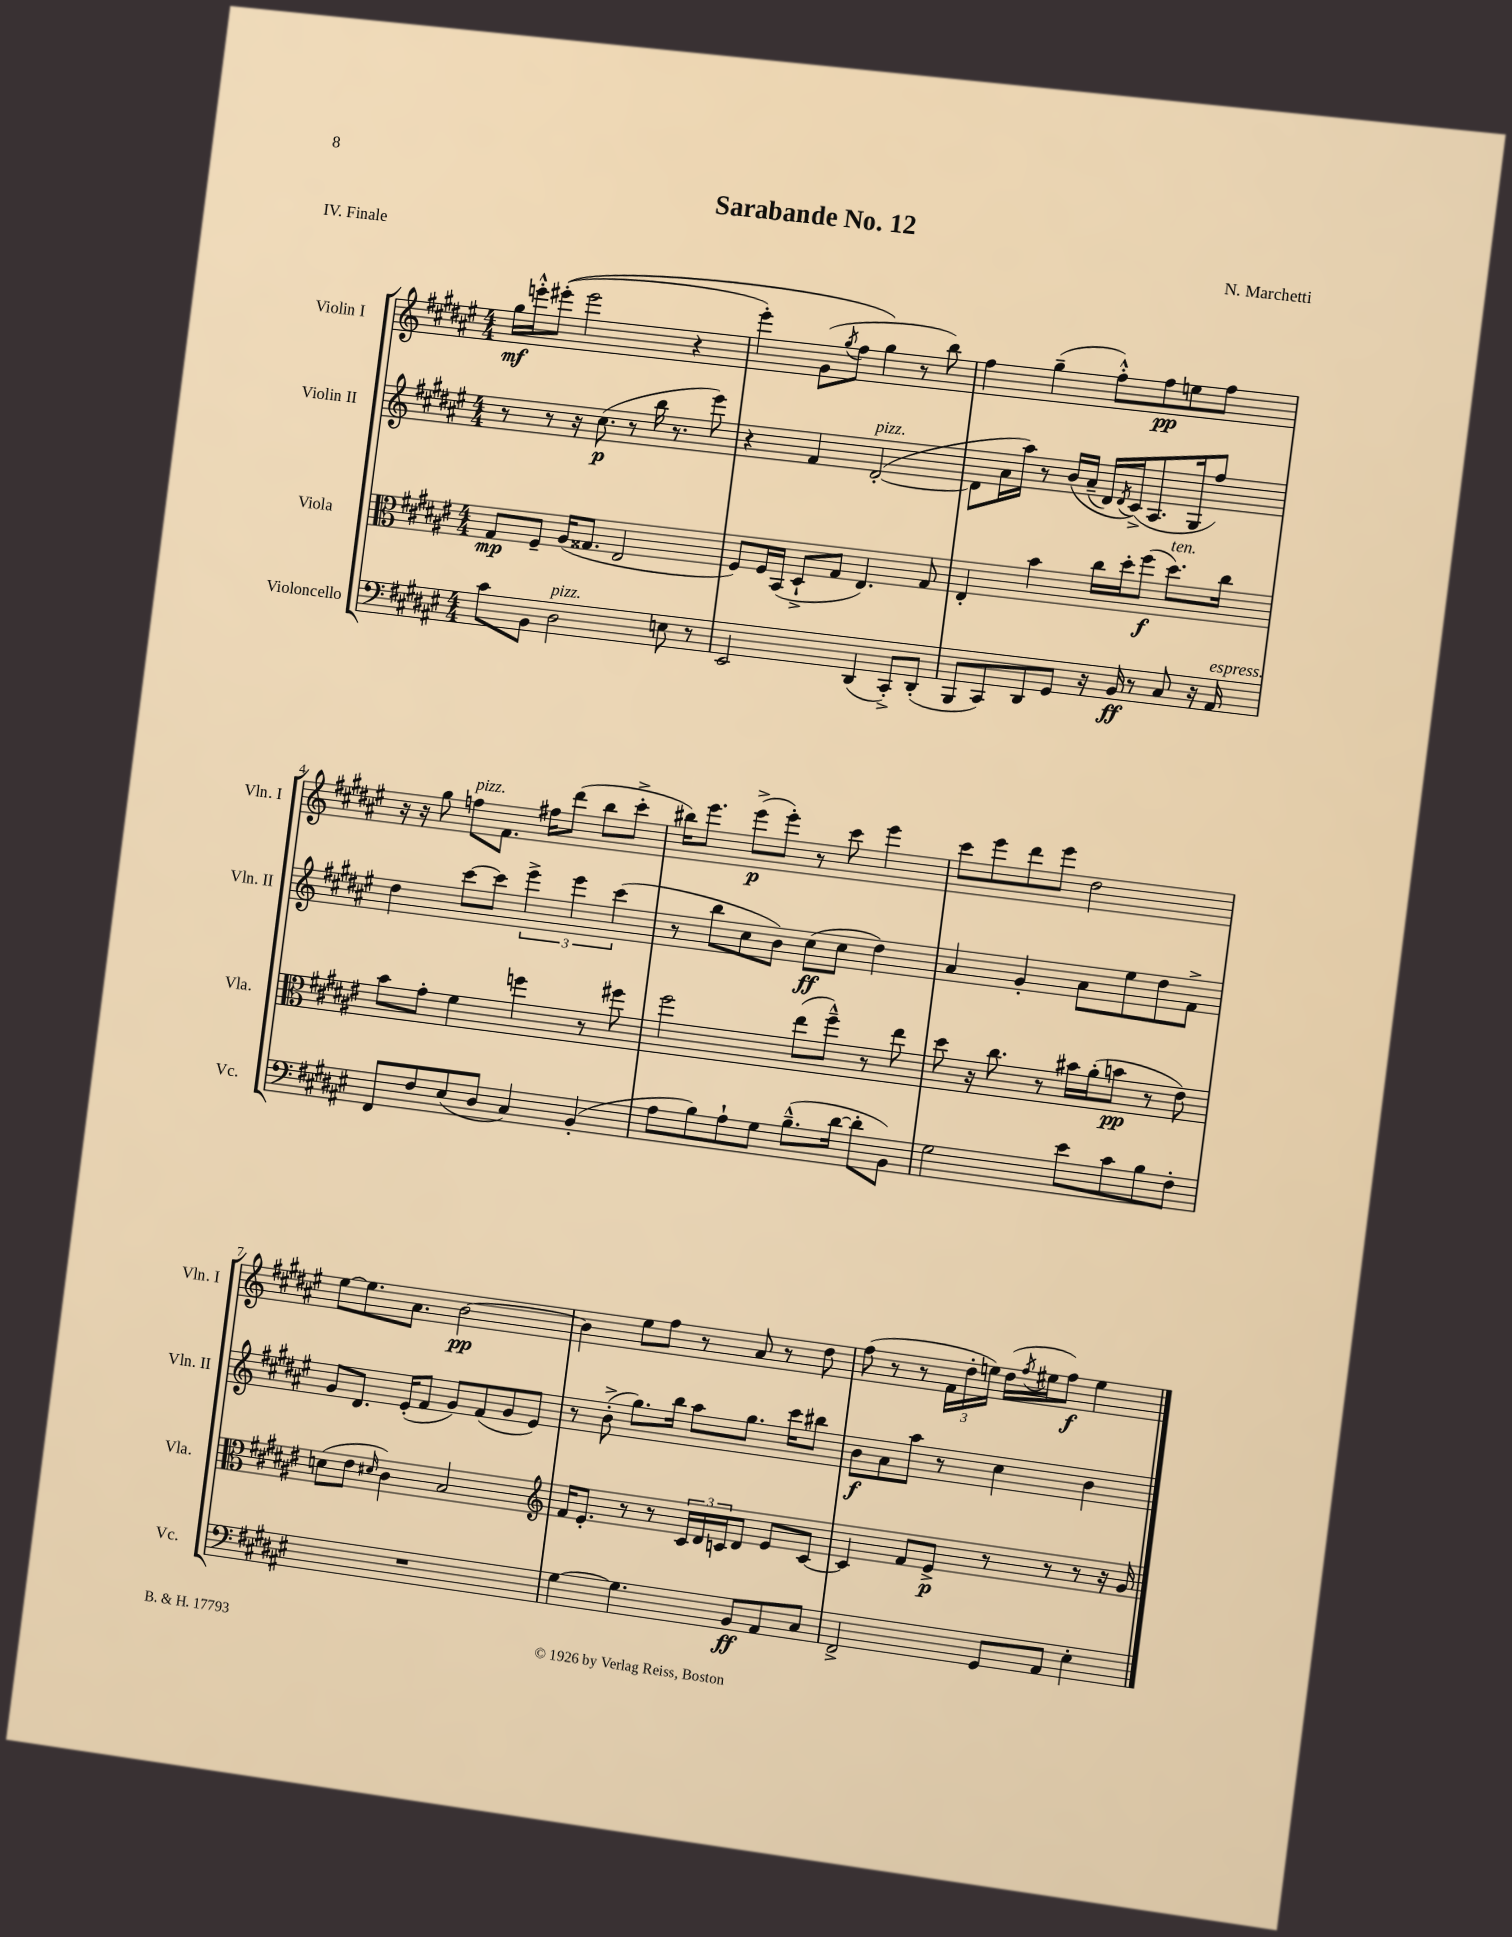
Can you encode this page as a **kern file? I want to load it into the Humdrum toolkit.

**kern	**dynam	**kern	**dynam	**kern	**dynam	**kern	**dynam
*part4	*part4	*part3	*part3	*part2	*part2	*part1	*part1
*staff4	*staff4	*staff3	*staff3	*staff2	*staff2	*staff1	*staff1
*I"Violoncello	*	*I"Viola	*	*I"Violin II	*	*I"Violin I	*
*I'Vc.	*	*I'Vla.	*	*I'Vln. II	*	*I'Vln. I	*
*clefF4	*	*clefC3	*	*clefG2	*	*clefG2	*
*k[f#c#g#d#a#e#]	*	*k[f#c#g#d#a#e#]	*	*k[f#c#g#d#a#e#]	*	*k[f#c#g#d#a#e#]	*
*M4/4	*	*M4/4	*	*M4/4	*	*M4/4	*
=1	=1	=1	=1	=1	=1	=1	=1
8c#\L	.	8G#/L	mp	8r	.	16gg#\LL	mf
.	.	.	.	.	.	16eeen'^^\J	.
8BB\J	.	8F#~/J	.	8r	.	((8eee#X'\J	.
!LO:TX:a:i:t=pizz.	!	!	!	!	!	!	!
2D#\	.	(16A#/KL	.	16r	.	2eee#\	.
.	.	8.G##X/J	.	(8.cc#\	p	.	.
.	.	2E#/	.	8r	.	.	.
.	.	.	.	16bb\	.	.	.
.	.	.	.	8.r	.	.	.
8En\	.	.	.	.	.	4r	.
8r	.	.	.	8eee#\)	.	.	.
=2	=2	=2	=2	=2	=2	=2	=2
2EE#/	.	8F#/L)	.	4r	.	4eee#'\)	.
.	.	16F#/L	.	.	.	.	.
.	.	(16BB/JJ	.	.	.	.	.
.	.	8D#`^/L	.	4f#/	.	(8g#\L	.
.	.	.	.	.	.	8qgg#/	.
.	.	8G#/J	.	.	.	8ff#\J	.
!	!	!	!	!LO:TX:a:i:t=pizz.	!	!	!
(4DD#/	.	4.E#/)	.	([2d#'/	.	4gg#\)	.
8CC#'^/L)	.	.	.	.	.	8r	.
(8DD#'/J	.	8G#/	.	.	.	8bb\)	.
=3	=3	=3	=3	=3	=3	=3	=3
8BBB/L	.	4E#'/	.	8d#\L]	.	4ff#\	.
8CC#/)	.	.	.	16a#\L	.	.	.
.	.	.	.	16aa#\JJ)	.	.	.
8DD#/	.	4b\	.	8r	.	(4gg#~\	.
8GG#/J	.	.	.	(16b/LL	.	.	.
.	.	.	.	(16a#~/JJ	.	.	.
16r	.	16cc#\LL	.	16d#/LL)	.	8ff#'^^\L)	.
.	.	.	.	8qd#/	.	.	.
16BB/	ff	16dd#'\J	.	(16c#^/J)	.	.	.
8r	.	(8ff#\J	f	8.A#/	.	8ff#\	pp
!	!	!LO:TX:a:i:t=ten.	!	!	!	!	!
8C#/	.	8.dd#\L)	.	.	.	8een\	.
.	.	.	.	16G#/k	.	.	.
16r	.	.	.	8ff#/J)	.	8ff#\J	.
!LO:TX:a:i:t=espress.	!	!	!	!	!	!	!
16AA#/	.	16cc#\Jk	.	.	.	.	.
!!LO:LB:g=z
=4	=4	=4	=4	=4	=4	=4	=4
8FF#/L	.	8b\L	.	4dd#\	.	16r	.
.	.	.	.	.	.	16r	.
8F#/	.	8g#'\J	.	.	.	8gg#\	.
!	!	!	!	!	!	!LO:TX:a:i:t=pizz.	!
(8E#/	.	4f#\	.	[8ccc#\L	.	8ffn\L	.
8D#/J	.	.	.	8ccc#\J]	.	8.f#\J	.
4C#/)	.	4ffn\	.	6eee#^\	.	.	.
.	.	.	.	.	.	16ff#X\KL	.
.	.	.	.	.	.	(8ddd#\J	.
.	.	.	.	6eee#\	.	.	.
(4BB'/	.	8r	.	.	.	8bb\L	.
.	.	.	.	(6ccc#\	.	.	.
.	.	8ff#X\	.	.	.	8ccc#'^\J	.
=5	=5	=5	=5	=5	=5	=5	=5
8A#\L	.	2ff#\	.	8r	.	16bb#X\KL)	.
.	.	.	.	.	.	8.eee#\J	.
8B\)	.	.	.	8bb\L	.	.	.
8A#`\	.	.	.	8cc#\	.	(8eee#^\L	p
8G#\J	.	.	.	8b\J)	.	8eee#'\J)	.
(8.B~^^\L	.	(8ee#\L	.	(8cc#\L	ff	8r	.
.	.	8ff#~^^\J)	.	8cc#\J	.	8ccc#\	.
[16d#\Jk	.	.	.	.	.	.	.
8d#'\L]	.	8r	.	4dd#\)	.	4eee#\	.
8BB\J)	.	8ee#\	.	.	.	.	.
=6	=6	=6	=6	=6	=6	=6	=6
2G#\	.	8dd#\	.	4a#/	.	8ccc#\L	.
.	.	16r	.	.	.	8eee#\	.
.	.	8.cc#\	.	.	.	.	.
.	.	.	.	4g#'/	.	8ddd#\	.
.	.	8r	.	.	.	8eee#\J	.
8e#\L	.	16b#X\LL	.	8a#\L	.	2dd#\	.
.	.	(16a#'\J	.	.	.	.	.
8c#\	.	8bn\J	pp	8ee#\	.	.	.
8B\	.	8r	.	8dd#\	.	.	.
8F#'\J	.	8e#\)	.	8f#^\J	.	.	.
!!LO:LB:g=z
=7	=7	=7	=7	=7	=7	=7	=7
1r	.	(8dn\L	.	8g#/L	.	[8ee#\L	.
.	.	8e#\J	.	8.d#/J	.	8.ee#\]	.
.	.	16qqd#X/	.	.	.	.	.
.	.	4c#\)	.	.	.	.	.
.	.	.	.	(16e#'/KL	.	8.a#\J	.
.	.	.	.	8f#/J	.	.	.
.	.	2B/	.	8g#/L)	.	[2b\	pp
.	.	.	.	(8f#/	.	.	.
.	.	.	.	8g#/	.	.	.
.	.	.	.	8e#/J)	.	.	.
=8	=8	=8	=8	=8	=8	=8	=8
*	*	*clefG2	*	*	*	*	*
[4G#\	.	16f#/KL	.	8r	.	4b\]	.
.	.	8.e#'/J	.	.	.	.	.
.	.	.	.	(8b'^\	.	.	.
4.G#\]	.	8r	.	8.gg#\L)	.	8ee#\L	.
.	.	8r	.	.	.	8ff#\J	.
.	.	.	.	16bb\Jk	.	.	.
.	.	24c#/LL	.	8aa#\L	.	8r	.
.	.	24d#/	.	.	.	.	.
.	.	24cn/J	.	.	.	.	.
8BB/L	ff	8d#/J	.	8.gg#\J	.	8a#/	.
8AA#/	.	8e#/L	.	.	.	8r	.
.	.	.	.	16ccc#\KL	.	.	.
8C#/J	.	[8c/J	.	8bb#X\J	.	8dd#\	.
=9	=9	=9	=9	=9	=9	=9	=9
2FF#^/	.	4c/]	.	8b\L	f	(8ff#\	.
.	.	.	.	8a#\	.	8r	.
.	.	8f#/L	.	8aa#\J	.	8r	.
.	.	8e#^/J	p	8r	.	24f#\LL	.
.	.	.	.	.	.	24dd#'\	.
.	.	.	.	.	.	24een\JJ)	.
8GG#/L	.	8r	.	4cc#\	.	(16dd#\LL	.
.	.	.	.	.	.	8qff#/	.
.	.	.	.	.	.	16ee#X\J	.
8AA#/J	.	8r	.	.	.	8ff#\J)	f
4E#'\	.	8r	.	4b\	.	4ee#\	.
.	.	16r	.	.	.	.	.
.	.	16g#/	.	.	.	.	.
==	==	==	==	==	==	==	==
*-	*-	*-	*-	*-	*-	*-	*-
